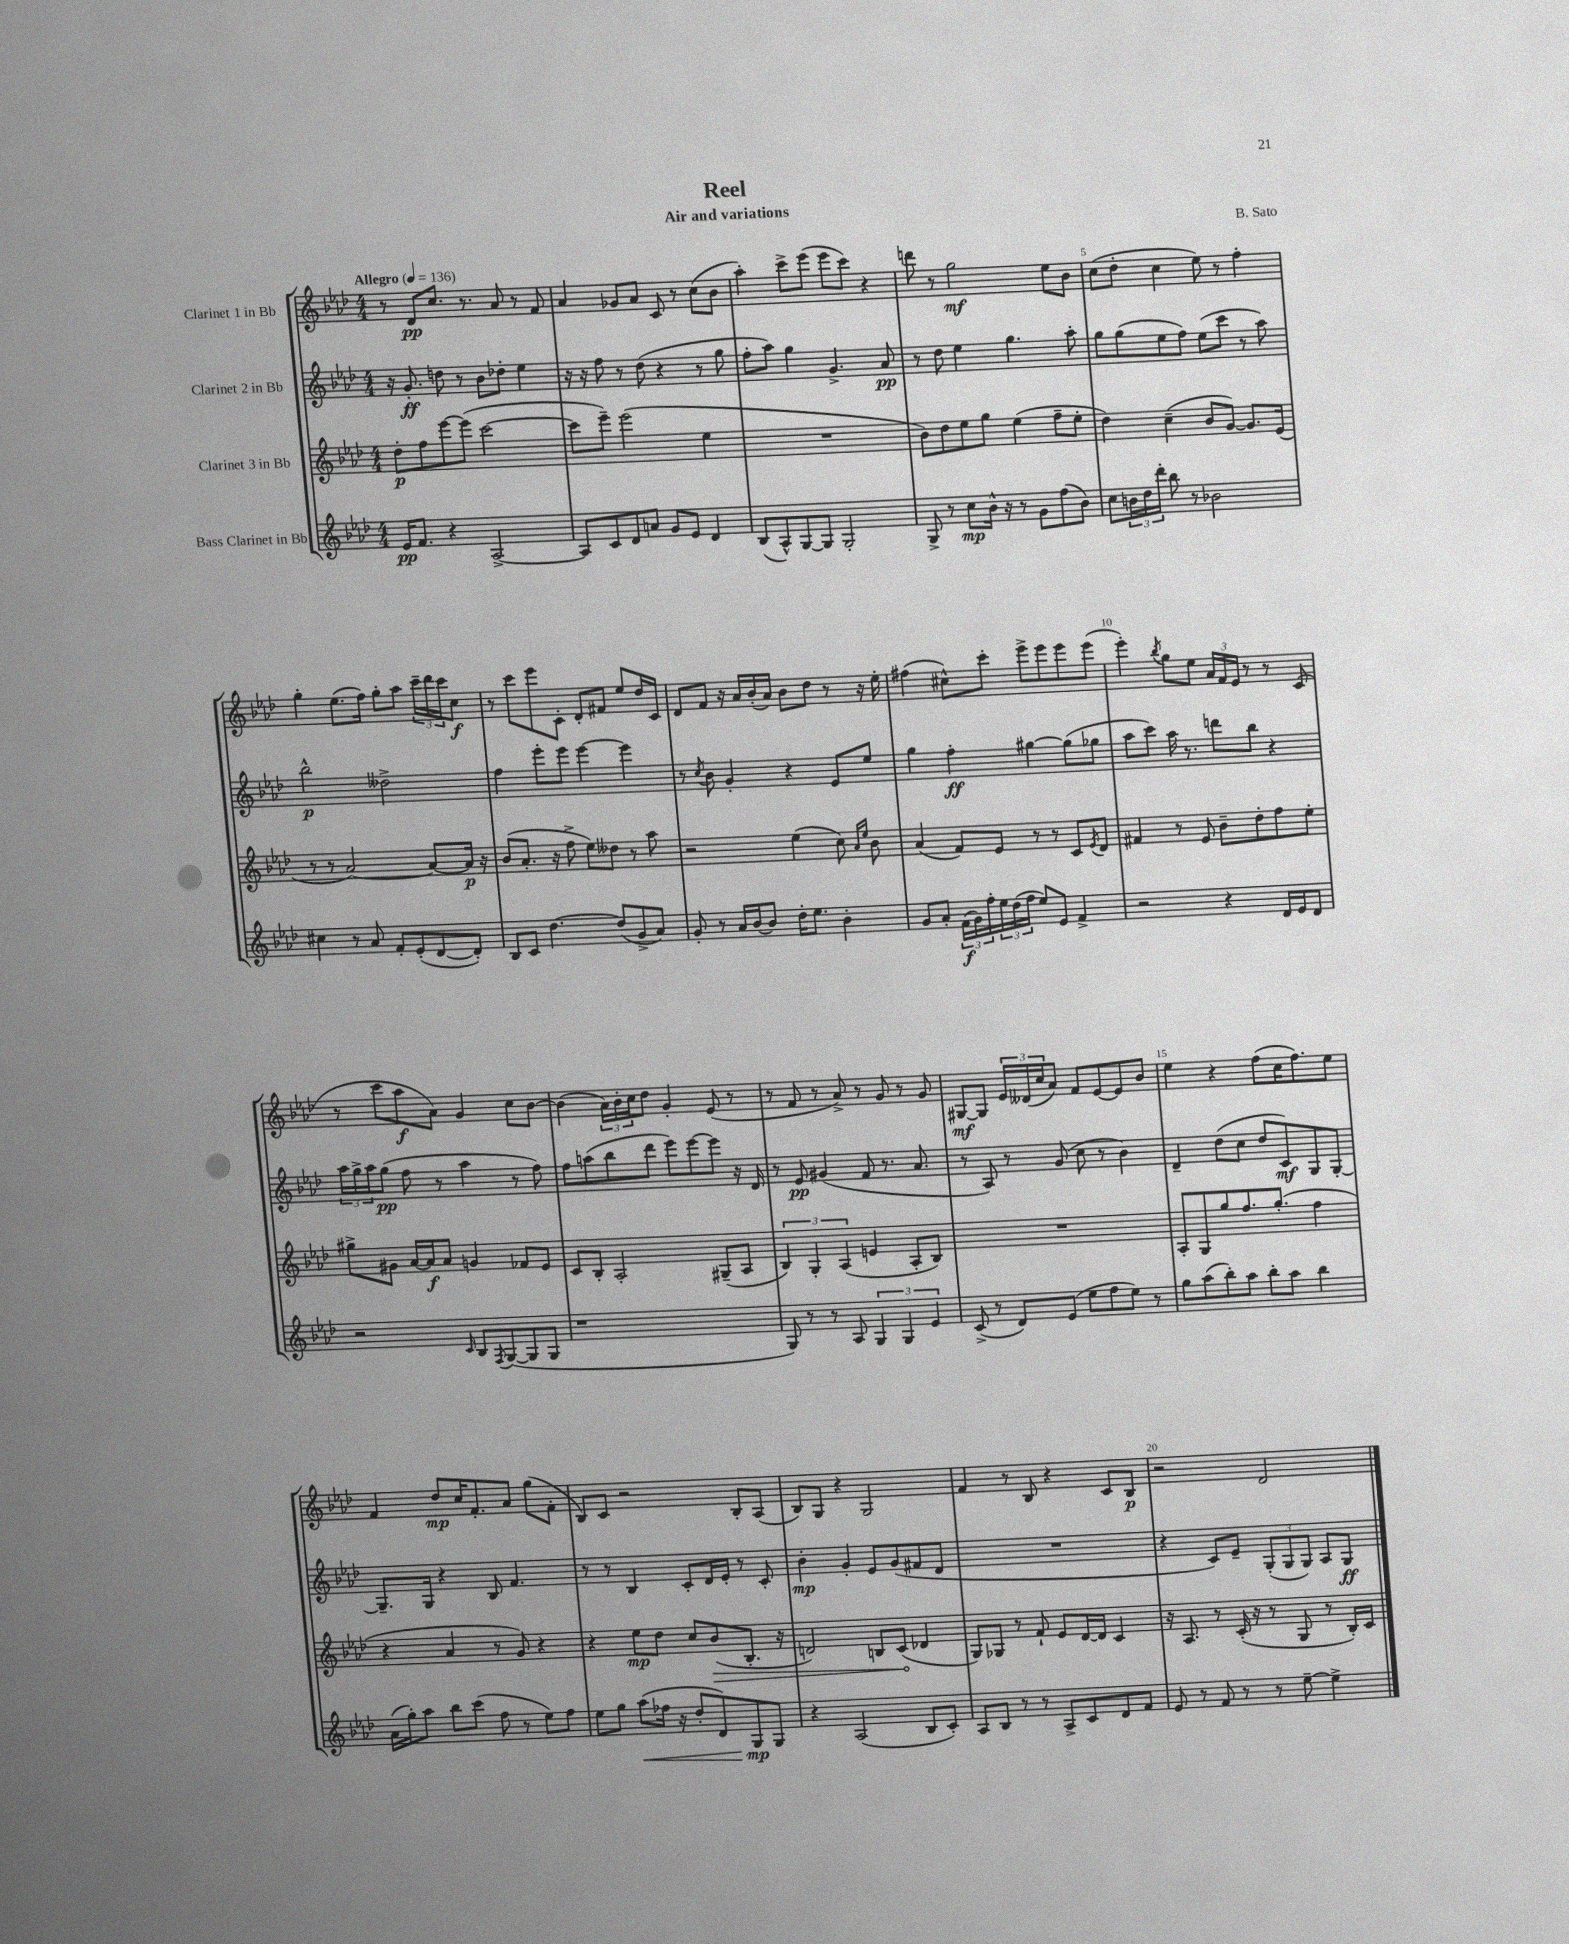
\header { title = "Reel" composer = "B. Sato" subtitle = "Air and variations" }
<<
\new StaffGroup <<
\new Staff = "s0" \with { instrumentName = "Clarinet 1 in Bb" } {
    \clef treble \key aes \major \numericTimeSignature \time 4/4 \tempo "Allegro" 4 = 136
    r8 des'8\pp c''8. r8. aes'8 r8 f'8 |
    aes'4 ges'8 aes'8 c'8 r8 c''8( bes'8 |
    aes''4-.) c'''8-> ees'''8( ees'''8 c'''8) r4 |
    d'''8 r8 g''2\mf ees''8 bes'8 |
    c''8( des''8-. c''4 ees''8) r8 f''4-. |
    g''4-. ees''8.( f''16) g''8-. aes''8 \tuplet 3/2 { c'''16-- des'''16 c'''16 } c''8\f |
    r8 c'''8 ees'''8 c'8-. des'8-. fis'8 ees''8 des''16 c'16 |
    des'8 f'8 r16 aes'16 bes'16-.( aes'16) bes'8 des''8 r8 r16 ees''16-. |
    fis''4( cis''8-^) c'''8-. ees'''8-> ees'''8 ees'''8 ees'''8( |
    ees'''4-.) \acciaccatura { bes''8 } g''8 ees''8 \tuplet 3/2 { aes'16 f'16 ees'16 } r8 r8 c'8( |
    r8 c'''8 aes''8\f aes'8) g'4 c''8 bes'8~ |
    bes'4( \tuplet 3/2 { aes'16) bes'16-. c''16 } des''8 g'4-. ees'8( r8 |
    r8 f'8 r8 aes'8->) r8 g'8 r8 g'8 |
    gis8~\mf gis8 \tuplet 3/2 { ees'16 deses'16( c''16 } aes'8) f'8 ees'8~ ees'8 bes'8 |
    ees''4 r4 f''8( c''16 f''8.) ees''8 |
    f'4 des''8\mp c''16 f'8.-. aes'8 g''8( f'8-. |
    bes8) c'8 r2 bes8-. aes8( |
    bes8) g8 r4 g2 |
    f'4 r8 bes8 r4 c'8 bes8\p |
    r2 des'2 \bar "|." |
}
\new Staff = "s1" \with { instrumentName = "Clarinet 2 in Bb" } {
    \clef treble \key aes \major \numericTimeSignature \time 4/4
    r16 g'8.-.\ff d''8 r8 bes'8 des''8-. ees''4 |
    r16 r16 f''8 r8 des''8( r4 r8 g''8 |
    f''8-. aes''8) g''4 g'4.-> aes'8\pp |
    r8 des''8 ees''4 g''4. aes''8-. |
    g''8 g''8( ees''8 f''8) ees''8( c'''8 r8 aes''8) |
    bes''2-^\p deses''2-> |
    f''4 ees'''8-. ees'''8 ees'''4~ ees'''4 |
    r8 \acciaccatura { c''8 } bes'8 g'4-. r4 ees'8 ees''8 |
    g''4 f''4-.\ff gis''4~ gis''8( ges''8 |
    aes''8 c'''8) aes''16 r8. d'''8 bes''8 r4 |
    \tuplet 3/2 { aes''16 g''16-> aes''16 } g''8\pp( f''8 r8 aes''4 r8 f''8) |
    f''8 a''8( bes''8 des'''8 ees'''8) ees'''8~ ees'''8 r16 des'16 |
    r8 ees'8\pp gis'4( f'8 r8. aes'8. |
    r8 aes8) r8 g'8( c''8 r8 bes'4) |
    des'4-- des''8( c''8 des''8 c'8\mf) g8 g8~-. |
    g8.-- g16 r4 bes8 f'4. |
    r8 r8 bes4 c'8-. des'16 ees'16-. r8 c'8-. |
    bes'4-.\mp g'4-. ees'8 g'8( fis'8 des'8 |
    R1 |
    r4 c'8) ees'8-- \tuplet 3/2 { g8-.( g8 g8) } aes8 g8\ff \bar "|." |
}
\new Staff = "s2" \with { instrumentName = "Clarinet 3 in Bb" } {
    \clef treble \key aes \major \numericTimeSignature \time 4/4
    des''8-.\p f''8 ees'''8~ ees'''8( c'''2~ |
    c'''8 ees'''8--) ees'''2( ees''4 |
    R1 |
    bes'8) des''8 ees''8 g''8 ees''4( f''8-- ees''8-. |
    des''4) c''4--( bes'8 g'8~) g'8. ees'16( |
    r8 r8 aes'2~) aes'8~ aes'16\p r16 |
    bes'8( aes'8.-. r16 f''8-> ees''8) deses''8 r8 aes''8 |
    r2 ees''4( c''8) \grace { aes'16 ees''16 } bes'8 |
    aes'4( f'8) ees'8 r8 r8 c'8 \acciaccatura { ees'8 } des'8 |
    fis'4 r8 ees'8 bes'8-- des''8-. f''8 ees''8-. |
    gis''8-> gis'8 aes'16~ aes'16\f aes'8 g'4 fes'8 ees'8 |
    c'8 bes8-. aes2-. gis8--( aes8 |
    \tuplet 3/2 { bes4) g4-. aes4( } e'4 aes8-. bes8) |
    R1 |
    aes8-. g8 g''8 f''8. g''8.-.( f''4 |
    r4 aes'4 r8 g'8) r4 |
    r4 ees''8\mp des''8 c''8 \once \override Hairpin.circled-tip = ##t bes'8\>( bes8.-. r16 |
    d'2) b8 c'8\!( des'4 |
    g8) ges8 r8 f'8-! ees'8 des'16~ des'16 c'4 |
    r16 aes8. r8 c'16-.( r16 r8 g8 r8 bes16-.) c'16 \bar "|." |
}
\new Staff = "s3" \with { instrumentName = "Bass Clarinet in Bb" } {
    \clef treble \key aes \major \numericTimeSignature \time 4/4
    ees'16\pp f'8. r4 aes2~-> |
    aes8 c'8 des'8 a'8 g'8 ees'8 des'4 |
    bes8( aes8-^) g8~ g8 g2-. |
    g8-> r8 c''8\mp bes'16-^ r16 r8 g'8 f''8( bes'8) |
    c''8 \tuplet 3/2 { b'16 des''16 des'''16-. } bes''8 r8 bes'2 |
    cis''4 r8 aes'8 f'8-. ees'8-.( des'8~ des'8-.) |
    bes8 c'8 des''4.~ des''8( g'8-> aes'8) |
    g'8-. r8 aes'16 bes'16~ bes'8 des''16-. ees''8. bes'4-. |
    g'8 aes'8-. \tuplet 3/2 { f'16\f( g'16) f''16-. } \tuplet 3/2 { ees''16 des''16( f''16 } ees''8) ees'8 f'4-> |
    r2 r4 des'16 ees'16 des'8 |
    r2 \grace { c'16 } bes8 \acciaccatura { f8 } g8~( g8 g8 |
    r1 |
    g8) r8 r8 aes8 \tuplet 3/2 { g4 g4 ees'4 } |
    c'8->( r8 des'8) ees'8( ees''8 f''8 ees''8) r8 |
    g''8 aes''8( bes''8-.) aes''8 bes''8-. aes''8 bes''4 |
    aes'16( g''16-.) aes''8 bes''8 c'''8( f''8 r8 ees''8) f''8 |
    ees''8 g''8 aes''8\<( fes''16 r16 des''8-. des'8) g8\mp\! g8 |
    r4 aes2( bes8 c'8-.) |
    aes8 bes8 r8 r8 aes8-> c'8 des'8 f'8 |
    ees'8 r8 f'8 r8 r8 ees''8~-- ees''4-> \bar "|." |
}
>>
>>
\layout { \context { \Score \override BarNumber.break-visibility = ##(#f #t #t) barNumberVisibility = #(every-nth-bar-number-visible 5) } }
